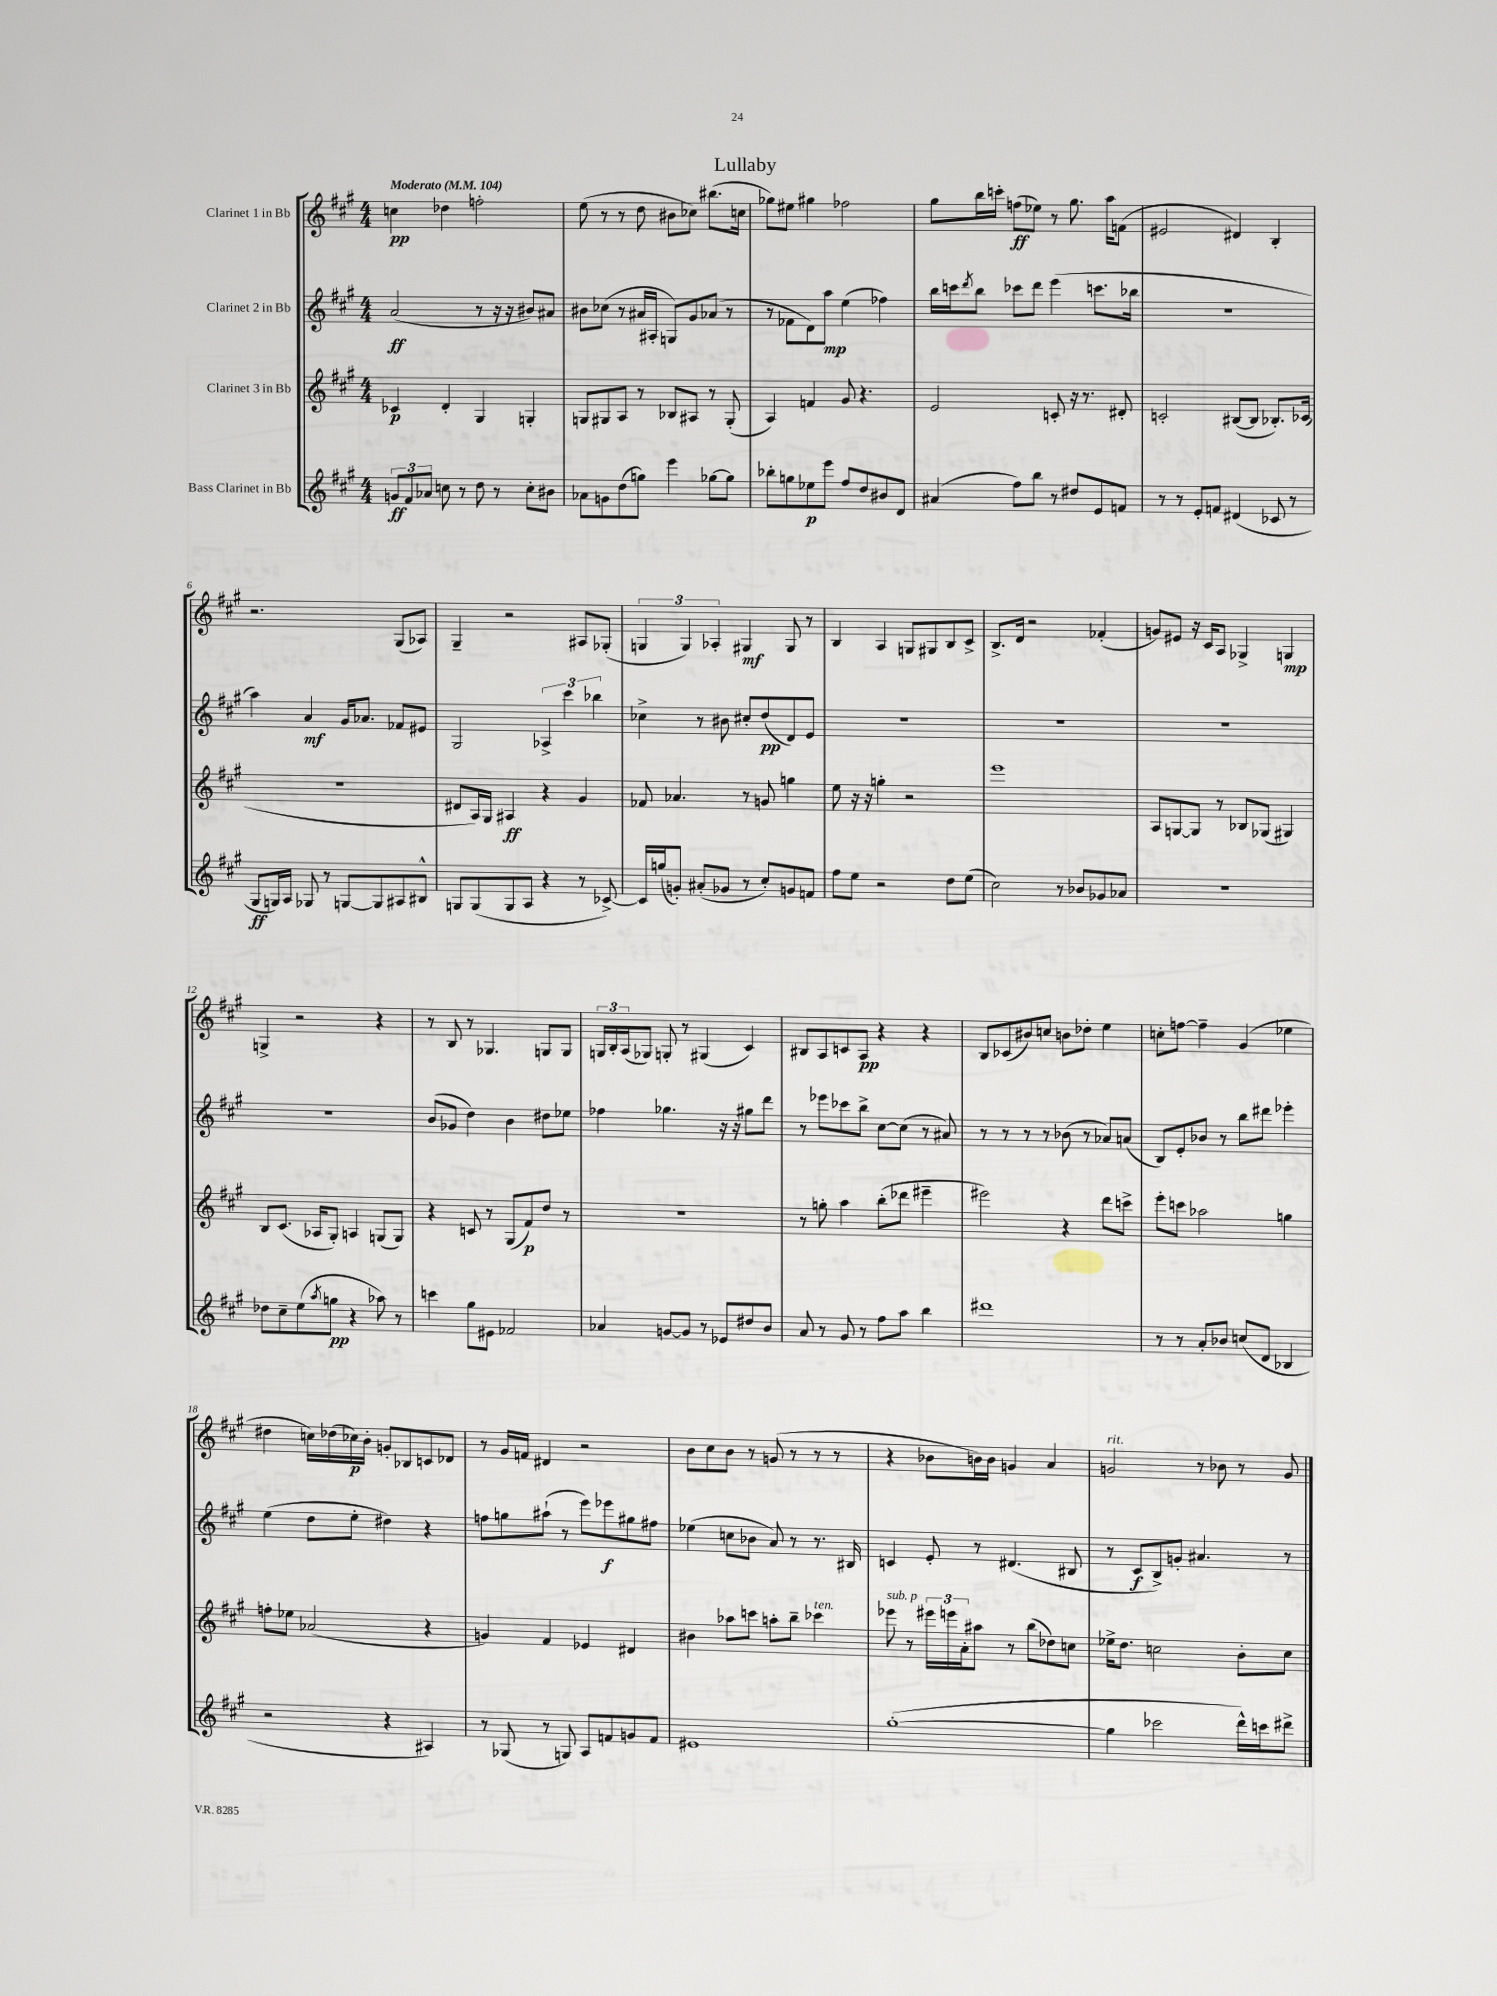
\header { title = "Lullaby" }
<<
\new StaffGroup <<
\new Staff = "s0" \with { instrumentName = "Clarinet 1 in Bb" } {
    \clef treble \key a \major \numericTimeSignature \time 4/4 \tempo "Moderato" 4 = 104
    c''4\pp des''4 f''2-. |
    e''8( r8 r8 d''8 bis'8 ces''8) bis''8.( c''16 |
    ges''8) eis''8 gis''4 fes''2 |
    gis''8 b''16 c'''16-. f''8\ff( ees''8) r8 gis''8. a''16 f'8( |
    eis'2 dis'4) b4-. |
    r2. gis8( aes8) |
    gis4-- r2 ais8 ges8-.( |
    \tuplet 3/2 { g4 g4) aes4-. } gis4\mf gis8 r8 |
    b4 a4 g8 gis8 b8 cis'8-> |
    b8.-> d'16 r2 fes'4-.( |
    g'8) eis'8 r16 cis'16 a8 ges4-> g4\mp |
    g4-> r2 r4 |
    r8 b8 r8 ges4. g8 g8 |
    \tuplet 3/2 { g16 b16-. a16( } ges8) g8-. r8 gis4( cis'4) |
    bis8 a8 c'8 a8\pp r4 r4 |
    b8 ces'8( bis'8) c''8 b'8 des''8-. e''4 |
    c''8-. f''8~ f''4-- gis'4( ees''4 |
    dis''4 c''16) des''16( ces''16\p) b'16-. g'8-. bes8 c'8 des'8 |
    r8 gis'16 f'16 dis'4 r2 |
    b'8 cis''8 b'8 r8 g'8( r8 r8 r8 |
    r4 bes'8 b'16) b'16 g'4 a'4 |
    g'2^\markup { \italic "rit." } r8 bes'8 r8 g'8 \bar "|." |
}
\new Staff = "s1" \with { instrumentName = "Clarinet 2 in Bb" } {
    \clef treble \key a \major \numericTimeSignature \time 4/4
    a'2\ff( r8 r16 r16 bis'8) ais'8 |
    bis'8 ces''8( r8 ais'16 ais16-. g8) gis'8 aes'8( r8 |
    r8 fes'8 d'8) a''8\mp e''4( fes''4) |
    b''16 c'''16 \acciaccatura { d'''8 } b''8 ces'''8 d'''8 e'''4( c'''8. bes''16 |
    r1 |
    a''4) a'4\mf gis'16 aes'8. fes'8 eis'8 |
    gis2 \tuplet 3/2 { aes4-> cis'''4 bes''4 } |
    ces''4-> r8 bis'8 cis''8-. d''8\pp( d'8) e'8 |
    R1 |
    R1 |
    R1 |
    R1 |
    b'8( ges'8 d''4) b'4 dis''8 ees''8 |
    fes''4 ges''4. r16 r16 gis''8 d'''8 |
    r8 ees'''8 ces'''8 b''8-> cis''8~ cis''8( r8 ais'8) |
    r8 r8 r8 r8 bes'8( r8 aes'8) a'8( |
    b8) e'8-. bes'8 r8 b''8 dis'''8 ees'''4-. |
    e''4( d''8 e''8-. dis''4) r4 |
    f''8 g''8 ais''8-!( r8 e'''8) ees'''8\f gis''8 fis''8 |
    ees''4( c''8 bes'8 a'8) r8 r8. bis16 |
    c'4 e'8-. r8 dis'4.( bis8 |
    r8 cis'8\f b8->) g'8-. ais'4. r8 \bar "|." |
}
\new Staff = "s2" \with { instrumentName = "Clarinet 3 in Bb" } {
    \clef treble \key a \major \numericTimeSignature \time 4/4
    ces'4\p d'4-. gis4 g4-. |
    g8 gis8 a8 r8 bes8 ais8 r8 gis8-.( |
    a4) f'4 gis'8 r4. |
    e'2 c'8-. r16 r8. dis'8-. |
    c'2-. bis8~( bis8 bes8.-.) ces'16( |
    R1 |
    dis'8 a16) gis16 ais4\ff r4 gis'4 |
    fes'8 aes'4. r8 g'8 g''4 |
    e''8 r16 r16 g''4-. r2 |
    e'''1 |
    a8 g8~ g8 r8 bes8 ges8( gis4) |
    b8 cis'8.( aes16 gis8-.) a4 g8( g8) |
    r4 c'8 r8 gis8( fis'8\p) d''8 r8 |
    R1 |
    r8 g''8-. a''4 b''8-.( des'''8 eis'''4-- |
    eis'''2) r4 d'''8 c'''8-> |
    e'''8-. c'''8 aes''2 g''4 |
    f''8-. ees''8 aes'2( r4 |
    g'4) fis'4 ees'4 dis'4 |
    bis'4 aes''8 c'''8 a''8-. b''8-- ces'''4^\markup { \italic "ten." } |
    ees'''8^\markup { \italic "sub. p" } r8 \tuplet 3/2 { eis'''16 e'''16 a'16-. } ais''8 r8 b''8( des''8) c''8 |
    ees''16-> d''8. c''2 b'8-. c''8 \bar "|." |
}
\new Staff = "s3" \with { instrumentName = "Bass Clarinet in Bb" } {
    \clef treble \key a \major \numericTimeSignature \time 4/4
    \tuplet 3/2 { g'8\ff fis'8 aes'8 } c''8 r8 d''8 r8 c''8-. bis'8 |
    aes'8 g'8 d''8( g''8) e'''4 ges''8~ ges''8 |
    bes''8-. g''8 ees''8\p e'''8 fis''8 d''8 bis'8 d'8 |
    ais'4( fis''8) b''8 r8 dis''8 e'8 f'8 |
    r8 r8 e'8-. f'8 dis'4( ces'8 r8 |
    gis8\ff g16) a16 ges8 r8 g8~ g8 ais8 bis8-^ |
    g8 g8( g8 a8 r4 r8 ces'8~->) |
    ces'16 g''16( g'8-.) ais'8-.( ges'8 r8 cis''8-.) g'8 f'8 |
    fis''8 e''8 r2 d''8 e''8( |
    cis''2) r8 bes'8 ges'8 aes'8 |
    R1 |
    des''8 cis''8-- e''8( \acciaccatura { a''8 } g''8\pp r4 aes''8) r8 |
    c'''4 gis''8 eis'8 fes'2 |
    aes'4 g'8~ g'8 r8 ees'8 dis''8 b'8 |
    a'8 r8 gis'8 r8 fis''8 a''8 b''4 |
    dis'''1 |
    r8 r8 a'8-. bes'8 c''8( d'8 bes4 |
    r2 r4 ais4) |
    r8 ges8( r8 g8) a8 f'8 g'8 f'8 |
    eis'1 |
    gis''1~-.( |
    gis''4 ces'''2 d'''16-^) c'''16 dis'''8-> \bar "|." |
}
>>
>>
